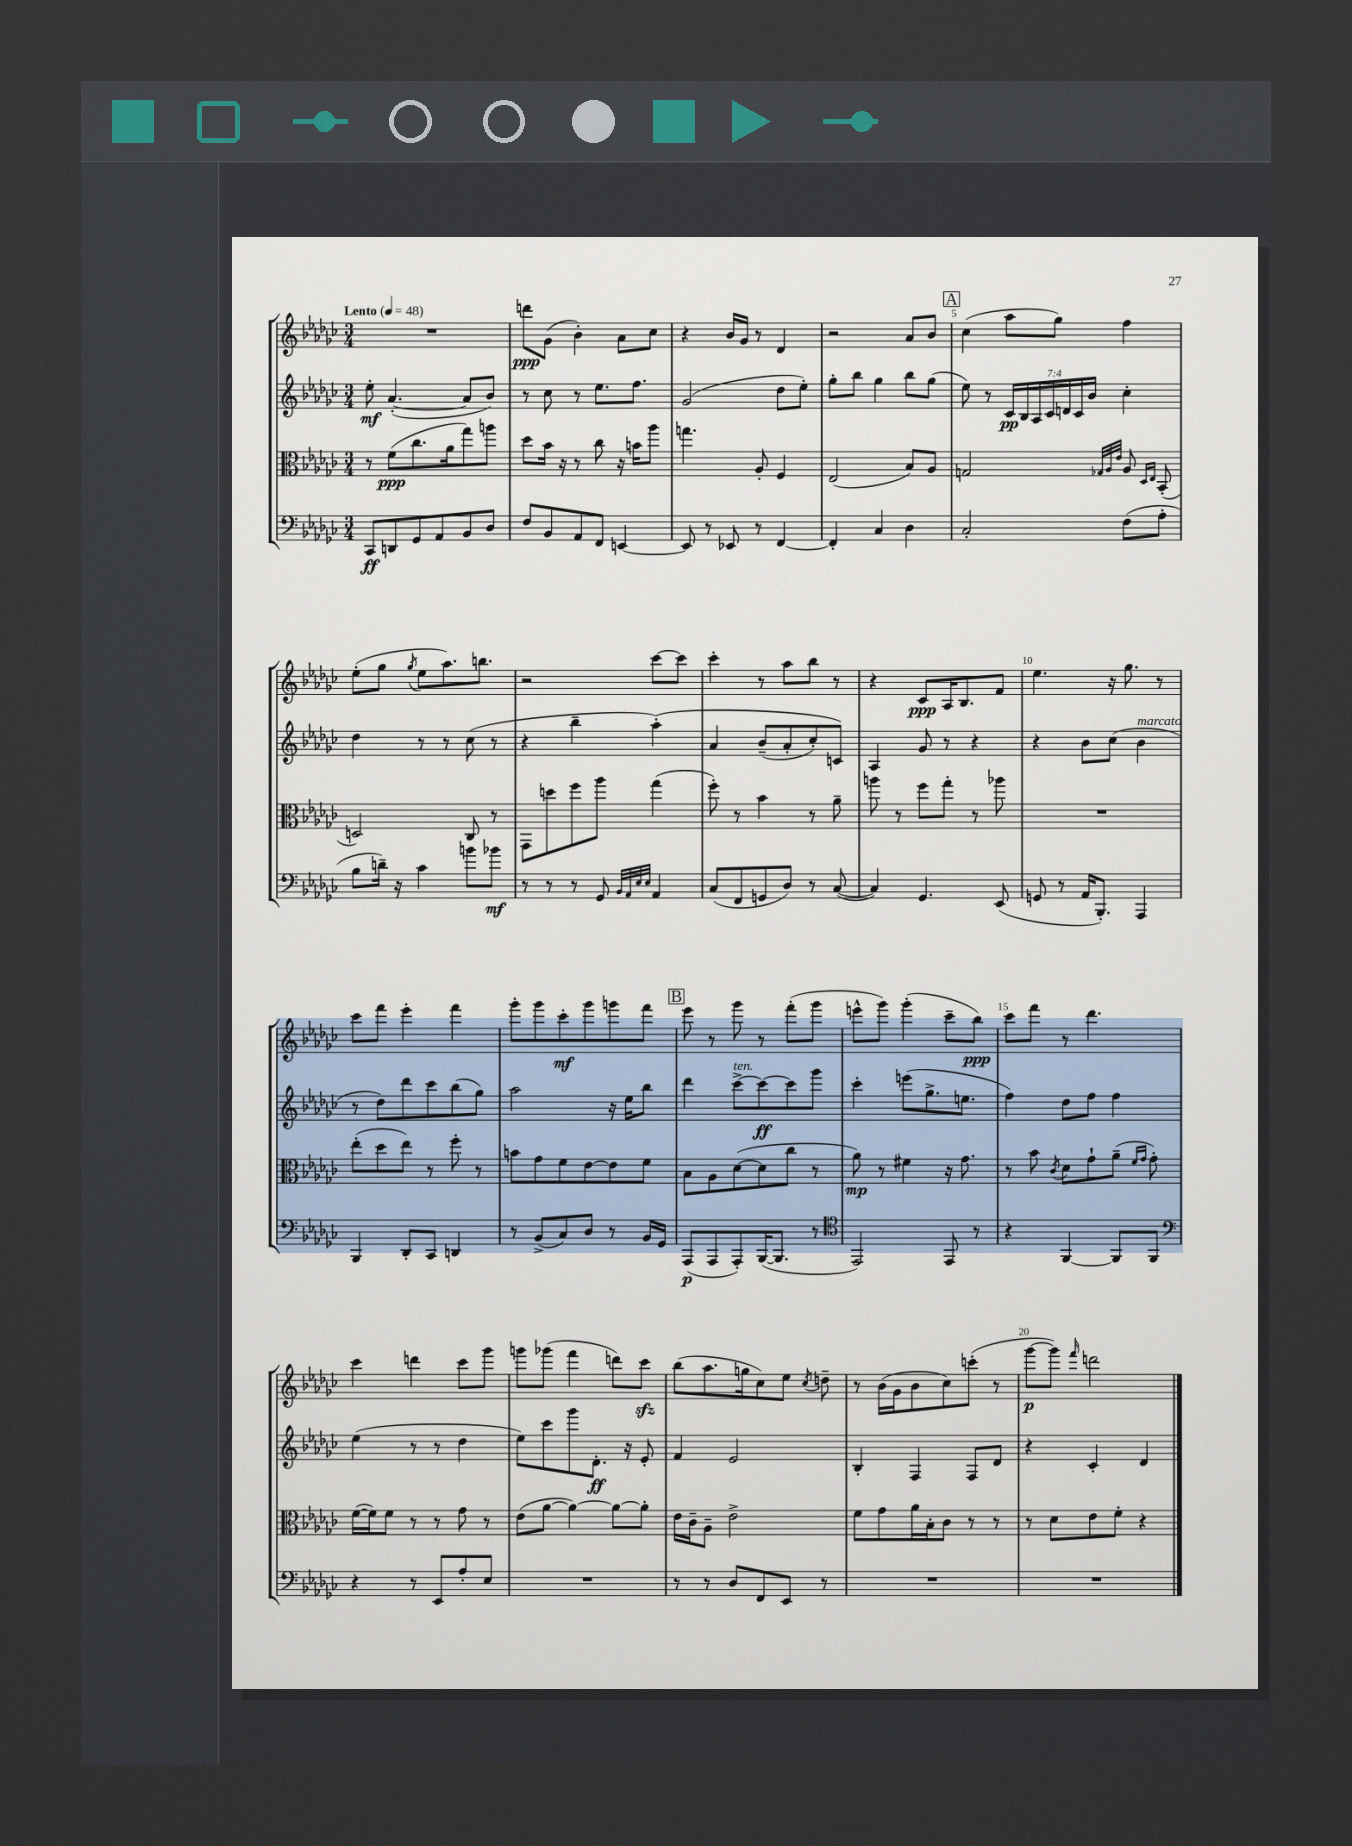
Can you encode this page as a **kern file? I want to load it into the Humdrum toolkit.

**kern	**kern	**kern	**kern
*staff4	*staff3	*staff2	*staff1
*clefF4	*clefC3	*clefG2	*clefG2
*k[b-e-a-d-g-c-]	*k[b-e-a-d-g-c-]	*k[b-e-a-d-g-c-]	*k[b-e-a-d-g-c-]
*M3/4	*M3/4	*M3/4	*M3/4
*MM48	*MM48	*MM48	*MM48
8CC-/L	8r	8ee-'\	2.r
8DD/	(8f\L	([4.a-'/	.
8GG-/	8.cc-\	.	.
8AA-/	.	.	.
.	16a-\k	.	.
8BB-/	8gg-\)	8a-/]L	.
8D-/J	8aa\J	8b-/J)	.
=	=	=	=
8F/L	8dd-\L	8r	8ddd\L
8BB-/	16b-\Jk	8cc-\	(8g-\J
.	16r	.	.
8AA-/	8r	8r	4b-'\)
8FF/J	8cc-\	8.ee-\L	.
[4EE/	16r	.	8a-\L
.	16b\LK	8.ff\J	.
.	8aa-\J	.	8cc-\J
=	=	=	=
8EE/]	4.gg\	(2g-/	4r
8r	.	.	.
8EE-/	.	.	16b-/LL
.	.	.	16g-/JJ
8r	8A-'/	.	8r
[4FF/	4F/	8dd-\L	4d-/
.	.	8ee-'\J)	.
=	=	=	=
4FF'/]	(2E-/	8gg-'\L	2r
.	.	8bb-\J	.
4C-/	.	4gg-\	.
4D-\	8B-/L)	8bb-\L	8a-/L
.	8A-/J	(8gg-\J	8b-/J
=	=	=	=
2C-'/	2G/	8ee-\)	(4cc-\
.	.	8r	.
.	.	28c-/LL	8aa-\L
.	.	28B-/	.
.	.	28A-/	.
.	.	28c-/	.
.	.	.	8gg-\J)
.	.	28d/	.
.	.	28c-/	.
.	.	28b-/JJ	.
.	32qqG-/LLL	.	.
.	32qqA-/	.	.
.	32qqe-/JJJ	.	.
(8F\L	8A-/	4cc-'\	4ff\
.	16qqD-/LL	.	.
.	16qqE-/JJ	.	.
8A-'\J	(8BB-'/	.	.
=	=	=	=
8B-\L	2D/)	4dd-\	(8ee-'\L
16d~\Jk)	.	.	8gg-\J
16r	.	.	.
.	.	.	8qgg-/
4c-\	.	8r	8ee-\L
.	.	8r	8.aa-\)
8b\L	8C-/	(8cc-\	.
.	.	.	8.bb\J
8b-\J	8r	8r	.
=	=	=	=
8r	8GG-\L	4r	2r
8r	8dd\	.	.
8r	8ff\	4bb-~\	.
8GG-/	8aa-\J	.	.
32qqBB-/LLL	.	.	.
32qqAA-/	.	.	.
32qqE-/	.	.	.
32qqE-/JJJ	.	.	.
4AA-/	(4gg-\	&(4aa-'\)	[8ccc-\L
.	.	.	8ccc-\]J
=	=	=	=
(8C-/L	8ff'\)	4a-/	4ccc-'\
8FF/	8r	.	.
8GG/	4b-\	(8b-~/L	8r
8D-/J)	.	8a-'/	8aa-\L
8r	8r	8cc-'/)	8bb-\J
([8C-/	8a-~\	8c/J&)	8r
=	=	=	=
4C-/])	8aa\	4A-/	4r
.	8r	.	.
4.GG-/	8ff\L	8g-/	8c-/L
.	8gg-'\J	8r	16A-/K
.	.	.	8.B-/
.	8r	4r	.
(8EE-/	8aa-\	.	8f/J
=	=	=	=
8GG/	2.r	4r	4.ee-\
8r	.	.	.
16AA-/LK	.	8b-\L	.
8.BBB-'/J)	.	.	.
.	.	(8cc-\J	16r
.	.	.	8.gg-\
4AAA-/	.	4b-\	.
.	.	.	8r
=	=	=	=
4BBB-/	(8ee-'\L	8r	8ccc-\L
.	8dd-\	8dd-\L)	8fff\J
8DD-'/L	8ee-\J)	8ddd-\	4eee-'\
8CC-/J	8r	8ccc-\	.
4DD/	8ff'\	(8bb-\	4fff\
.	8r	8gg-\J)	.
=	=	=	=
8r	8b\L	2aa-\	8ggg-'\L
(8BB-^/L	8g-\	.	8ggg-\
8C-/)	8f\	.	8ccc-'\
8D-/J	[8e-\	.	8ggg-\
8r	8e-\]	16r	8ggg\
.	.	16ee-\LK	.
16BB-/LL	8f\J	8bb-\J	8fff\J
16GG-/JJ	.	.	.
=	=	=	=
(8AAA-/L	8B-\L	4ddd-\	8eee-\
8AAA-/	8A-\	.	8r
8AAA-'/)	([8d-\	[8ccc-^\L	8ggg-\
([16BBB-/K	8d-\]	8ccc-\_	8r
8.BBB-/]J	.	.	.
.	8cc-\J	8ccc-\]	(8fff'\L
8r	8r	8ggg-\J	8ggg-\J
=	=	=	=
*clefC4	*	*	*
2EE-/)	8a-\)	4ccc-'\	8eee^^\L
.	8r	.	8ggg-\J)
.	4f#\	(8eee\L	(4ggg-'\
.	.	8.gg-^\	.
8EE-/	16r	.	8ccc-~\L
.	8.g-\	8.ee\J	.
8r	.	.	8bb-\J)
=	=	=	=
4r	8r	4ff\)	8ccc-\L
.	8b-\	.	8fff\J
.	8qc-/	.	.
[4FF/	8d-\L	8dd-\L	8r
.	8g-`\	8ff\J	4.ddd-\
8FF/]L	(8a-~\J	4ff\	.
.	16qqf/LL	.	.
.	16qqg-/JJ	.	.
8FF/J	8g-'\)	.	.
=	=	=	=
*clefF4	*	*	*
4r	([16f\LL	(4ee-\	4ccc-\
.	16f\]J)	.	.
.	8f\J	.	.
8r	8r	8r	4ddd\
8EE-/L	8r	8r	.
8A-'/	8g-\	4dd-\	8ccc-\L
8E-/J	8r	.	8ggg-\J
=	=	=	=
2.r	(8e-\L	8ee-\L)	8ggg\L
.	[8a-\J	8ccc-\	(8ggg-\J
.	4a-\_)	8ggg-\	4fff\
.	.	8.d-'\J	.
.	8a-\_L	.	8ddd\L)
.	.	16r	.
.	8a-'\]J	8e-'/	8ccc-\J
=	=	=	=
8r	16e-\LL	4f/	(8bb-\L
.	16c-~\J	.	.
8r	8A-~\J	.	8.aa-\
8D-/L	2e-^\	2e-/	.
.	.	.	16gg\k
8FF/	.	.	8cc-\)
8EE-/J	.	.	8ee-\J
.	.	.	8qcc-/
8r	.	.	8dd~\
=	=	=	=
2.r	8f\L	4B-'/	8r
.	8g-\	.	(16b-\LL
.	.	.	16g-\J
.	16a-\L	4F/	8b-\
.	16B-'\J	.	.
.	8c-\J	.	8cc-\)
.	8r	8F/L	(8ccc'\J
.	8r	8d-/J	8r
=	=	=	=
2.r	8r	4r	[8ggg-\L
.	8d-\L	.	8ggg-\]J)
.	.	.	16qqfff/
.	8e-\	4c-'/	2ddd\
.	8f'\J	.	.
.	4r	4d-/	.
==	==	==	==
*-	*-	*-	*-
